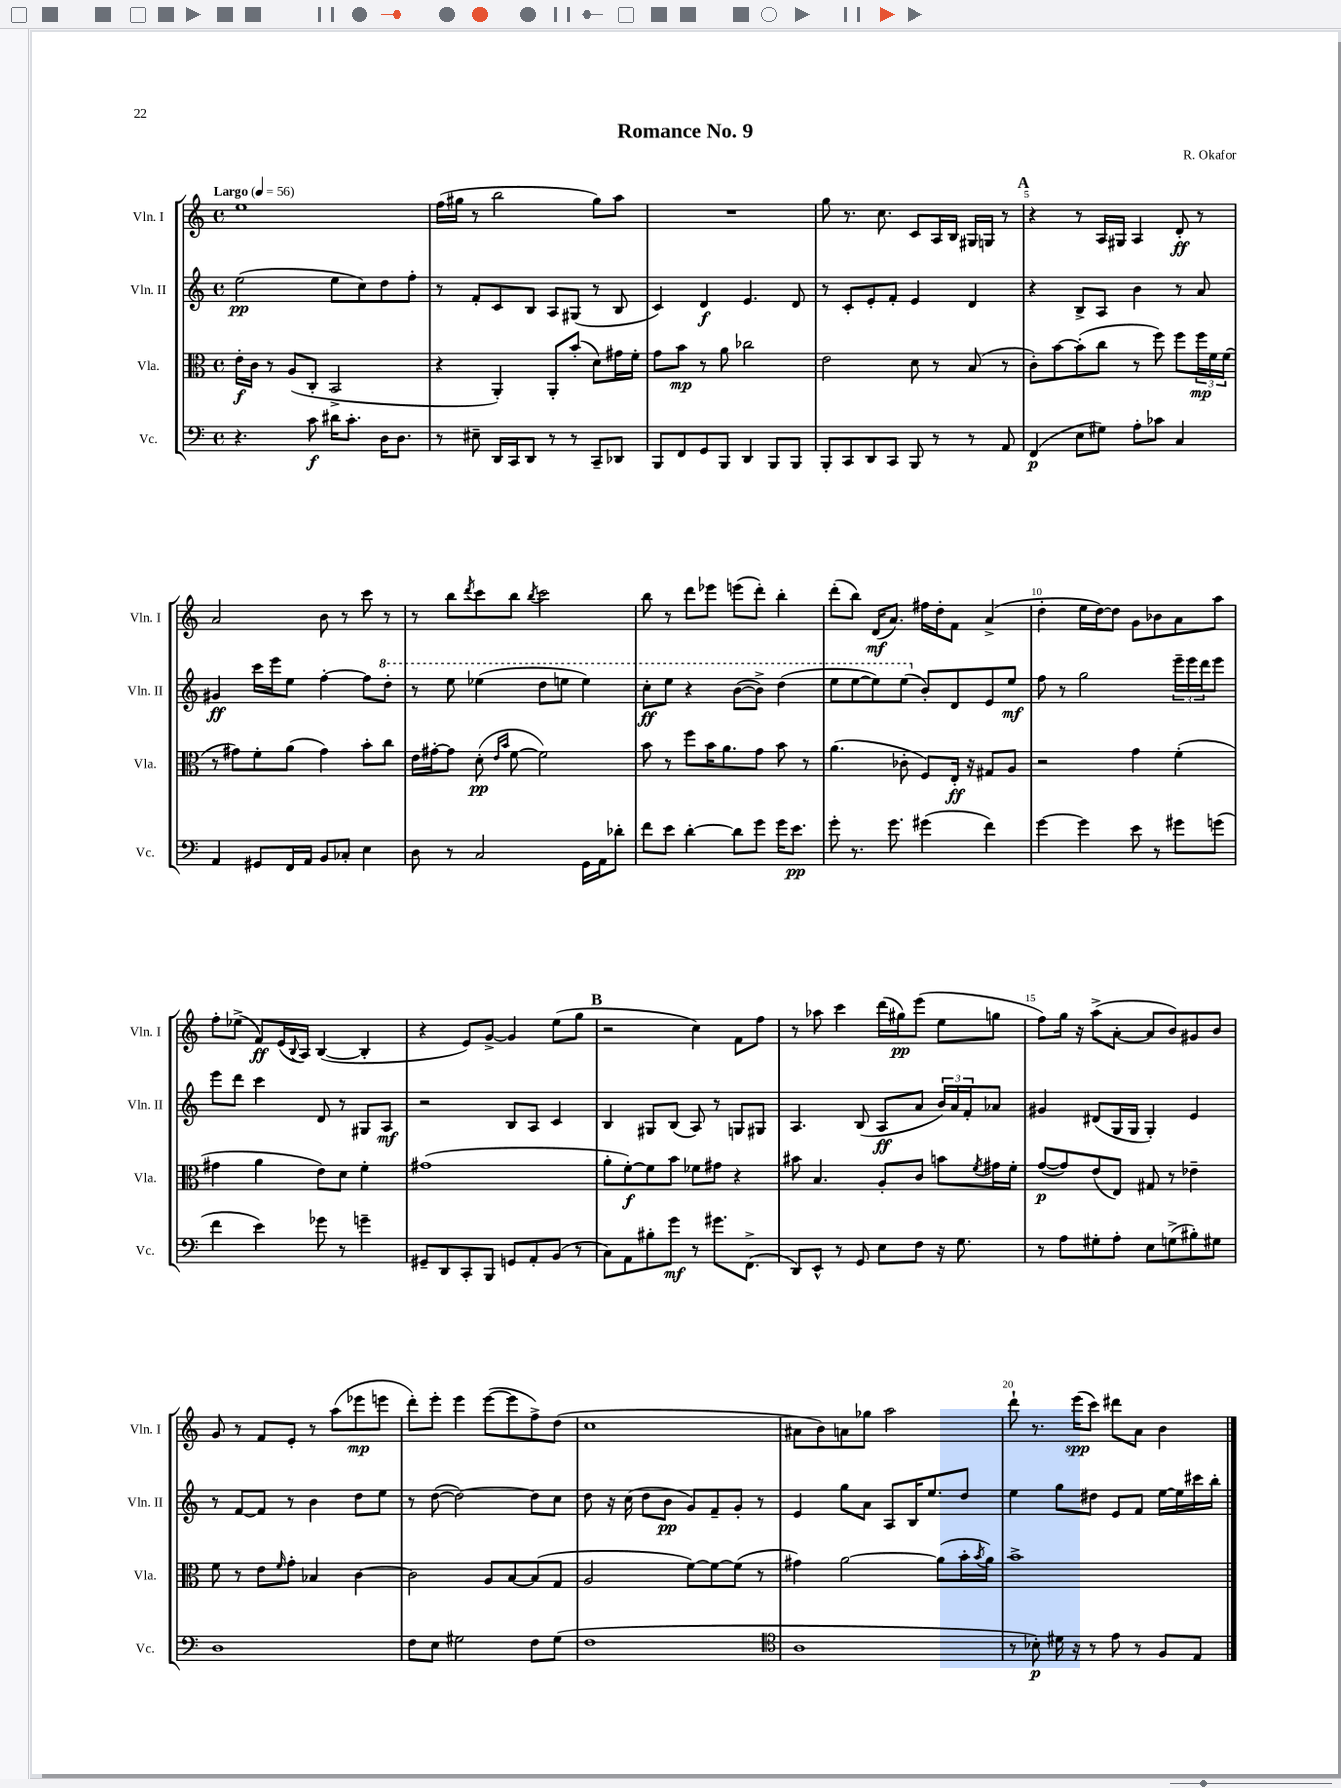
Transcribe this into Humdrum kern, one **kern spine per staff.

**kern	**kern	**kern	**kern
*staff4	*staff3	*staff2	*staff1
*clefF4	*clefC3	*clefG2	*clefG2
*k[]	*k[]	*k[]	*k[]
*M4/4	*M4/4	*M4/4	*M4/4
*met(c)	*met(c)	*met(c)	*met(c)
*MM56	*MM56	*MM56	*MM56
4.r	16e'	(2ee	1ee
.	16c	.	.
.	8r	.	.
.	(8A	.	.
8c	8C'	.	.
16d#	2BB^	8ee	.
8.c'	.	.	.
.	.	8cc)	.
16D	.	8dd	.
8.D	.	.	.
.	.	8ff'	.
=	=	=	=
8r	4r	8r	(16ff
.	.	.	16gg#
8E#~	.	8f'	8r
16DD	4AA')	8c	2bb
16CC	.	.	.
8DD	.	8B	.
8r	8AA'	8A	.
8r	(8b'	(8G#	.
8CC~	8d)	8r	8gg#)
8DD-	16g#	8B	8aa
.	16f'	.	.
=	=	=	=
8BBB	8g	4c)	1r
8FF	8b	.	.
8GG	8r	4d	.
8BBB	8a	.	.
4DD	2cc-	4.e	.
8BBB	.	.	.
8BBB	.	8d	.
=	=	=	=
8BBB'	2e	8r	8gg
8CC	.	8c'	8.r
8DD	.	8e'	.
.	.	.	8.cc
8CC	.	8f'	.
8BBB	8d	4e	8c
8r	8r	.	16A
.	.	.	16B
8r	(8B	4d	16G#
.	.	.	16G
8AA	8r	.	8r
=	=	=	=
(4FF	8c')	4r	4r
.	[8b	.	.
8E	(8b']	8B^	8r
8G#)	8cc	8A	16A
.	.	.	16G#
8A'	8r	4b	4A
8c-	8ff)	.	.
4C	8ff	8r	8d'
.	24ff	8a	8r
.	24f	.	.
.	(24f	.	.
=	=	=	=
4AA	8r	4g#	2a
.	8g#)	.	.
8GG#	8f'	16ccc	.
.	.	16eee	.
16FF	(8a	8ee	.
16AA	.	.	.
8BB	4g#)	[4ff'	8b
8C-'	.	.	8r
4E	8b'	8ff]	8ccc
.	8cc	8ddd'	8r
=	=	=	=
8D	16e	8r	8r
.	[16g#'	.	.
8r	8g#]	8eee	8bb
.	.	.	8qddd
2C	(8d'	(4eee-	8ccc
.	16qqe	.	.
.	16qqb	.	.
.	[8f	.	8bb
.	.	.	8qbb
.	2f])	8ddd	2ccc
.	.	8eee	.
16GG	.	4eee)	.
16AA	.	.	.
8d-'	.	.	.
=	=	=	=
8f	8b	8ccc'	8bb
8e	8r	8eee	8r
[4d'	8ff	4r	8ddd
.	16b	.	8eee-
.	8.a	.	.
8d]	.	([8bb	(8eee
8g	8g	8bb^])	8ddd')
16g	8b	(4ddd	4bb'
8.e	.	.	.
.	8r	.	.
=	=	=	=
8g'	(4.a	8eee	(8ddd'
8.r	.	[8eee	8bb)
.	.	8eee])	(16d
8.g	.	.	8.a)
.	8c-'	(8eee	.
(4g#	8F)	8b')	16ff#
.	.	.	16dd'
.	16E'	8d	8f
.	16r	.	.
4f)	8G#	8e	(4a^
.	8A	8ee	.
=	=	=	=
[4g	2r	8ff	4dd'
.	.	8r	.
4g]	.	2gg	16ee
.	.	.	[16dd)
.	.	.	8dd]
8e	4g	.	8g
8r	.	.	8b-
8g#	(4f'	24eee~	8a
.	.	24eee	.
.	.	24ddd	.
(8g	.	8eee	8aa
=	=	=	=
4f	4g#	8eee	8ff'
.	.	8ddd	(8ee-^
4e)	4a	4ccc	8f)
.	.	.	(16e
.	.	.	8qqB
.	.	.	16A)
8g-	8e)	8d	([4B
8r	8d	8r	.
4g~	4f'	8G#	4B']
.	.	8A	.
=	=	=	=
8GG#~	(1g#	2r	4r
8DD	.	.	.
8CC'	.	.	8e)
8BBB	.	.	[8g^
8GG	.	8B	4g]
8AA'	.	8A	.
(8BB	.	4c	(8ee
8r	.	.	8gg
=	=	=	=
8C)	8a'	4B	2r
8AA	[8f')	.	.
8B#'	8f]	8G#	.
8g	8b	(8B	.
8r	8f-	8A)	4cc)
8.g#	8g#	8r	.
.	4r	8G	8f
(8.FF^	.	.	.
.	.	8G#	8ff
=	=	=	=
8DD)	8b#	4.A	8r
8EE^^	4.B	.	8aa-
8r	.	.	4ccc
8GG	.	(8B	.
8E	8A'	8A	(16ddd
.	.	.	16gg#)
8F	8c	8a	(8eee
16r	8b	24b)	8ee
.	.	24a	.
8.G	.	.	.
.	.	24f'	.
.	8qf	.	.
.	16g#	8a-	8gg
.	16f'	.	.
=	=	=	=
8r	([8g	4g#	8ff)
8A	8g])	.	16gg
.	.	.	16r
8G#'	(8e	(8d#	(8aa^
8A'	8E)	16G	[8a'
.	.	16G	.
8E	8G#	4G')	8a]
(8G^	8r	.	8b)
8B#')	4e-~	4e	8g#
8G#	.	.	8b
=	=	=	=
1D	8f	8r	8g
.	8r	[8f	8r
.	8e	8f]	8f
.	16qqf	.	.
.	8g'	8r	8e'
.	4B-	4b	8r
.	.	.	(8aa
.	[4c	8dd	8eee-
.	.	8ee	8eee
=	=	=	=
8F	2c]	8r	8ddd')
8E	.	([8dd	8eee'
2G#	.	2dd_)	4eee
.	8A	.	([8eee
.	[8B	.	8eee]
8F	(8B]	8dd]	8ff^)
(8G#	8G	8cc	(8dd
=	=	=	=
1F	2A	8dd	1cc
.	.	16r	.
.	.	(16cc	.
.	.	8dd	.
.	.	8b	.
.	[8f)	8g)	.
.	8f_	8f~	.
.	(8f]	8g'	.
.	8r	8r	.
=	=	=	=
*clefC4	*	*	*
1A	4g#)	4e	8a#
.	.	.	8b)
.	[2a	8gg	8a
.	.	8a	8gg-
.	.	8A	2aa
.	.	16B	.
.	.	8.ee	.
.	(8a]	.	.
.	16b'	8dd	.
.	8qb	.	.
.	16a)	.	.
=	=	=	=
8r	1b^	4ee	8ddd`
8B-')	.	.	8.r
16d#	.	8gg	.
16r	.	.	(16eee
8r	.	8dd#	8ccc)
8e	.	8e	8ddd#
8r	.	8f	8a
8F	.	[16ee	4b
.	.	16ee]	.
8E	.	16ccc#	.
.	.	16bb'	.
==	==	==	==
*-	*-	*-	*-
